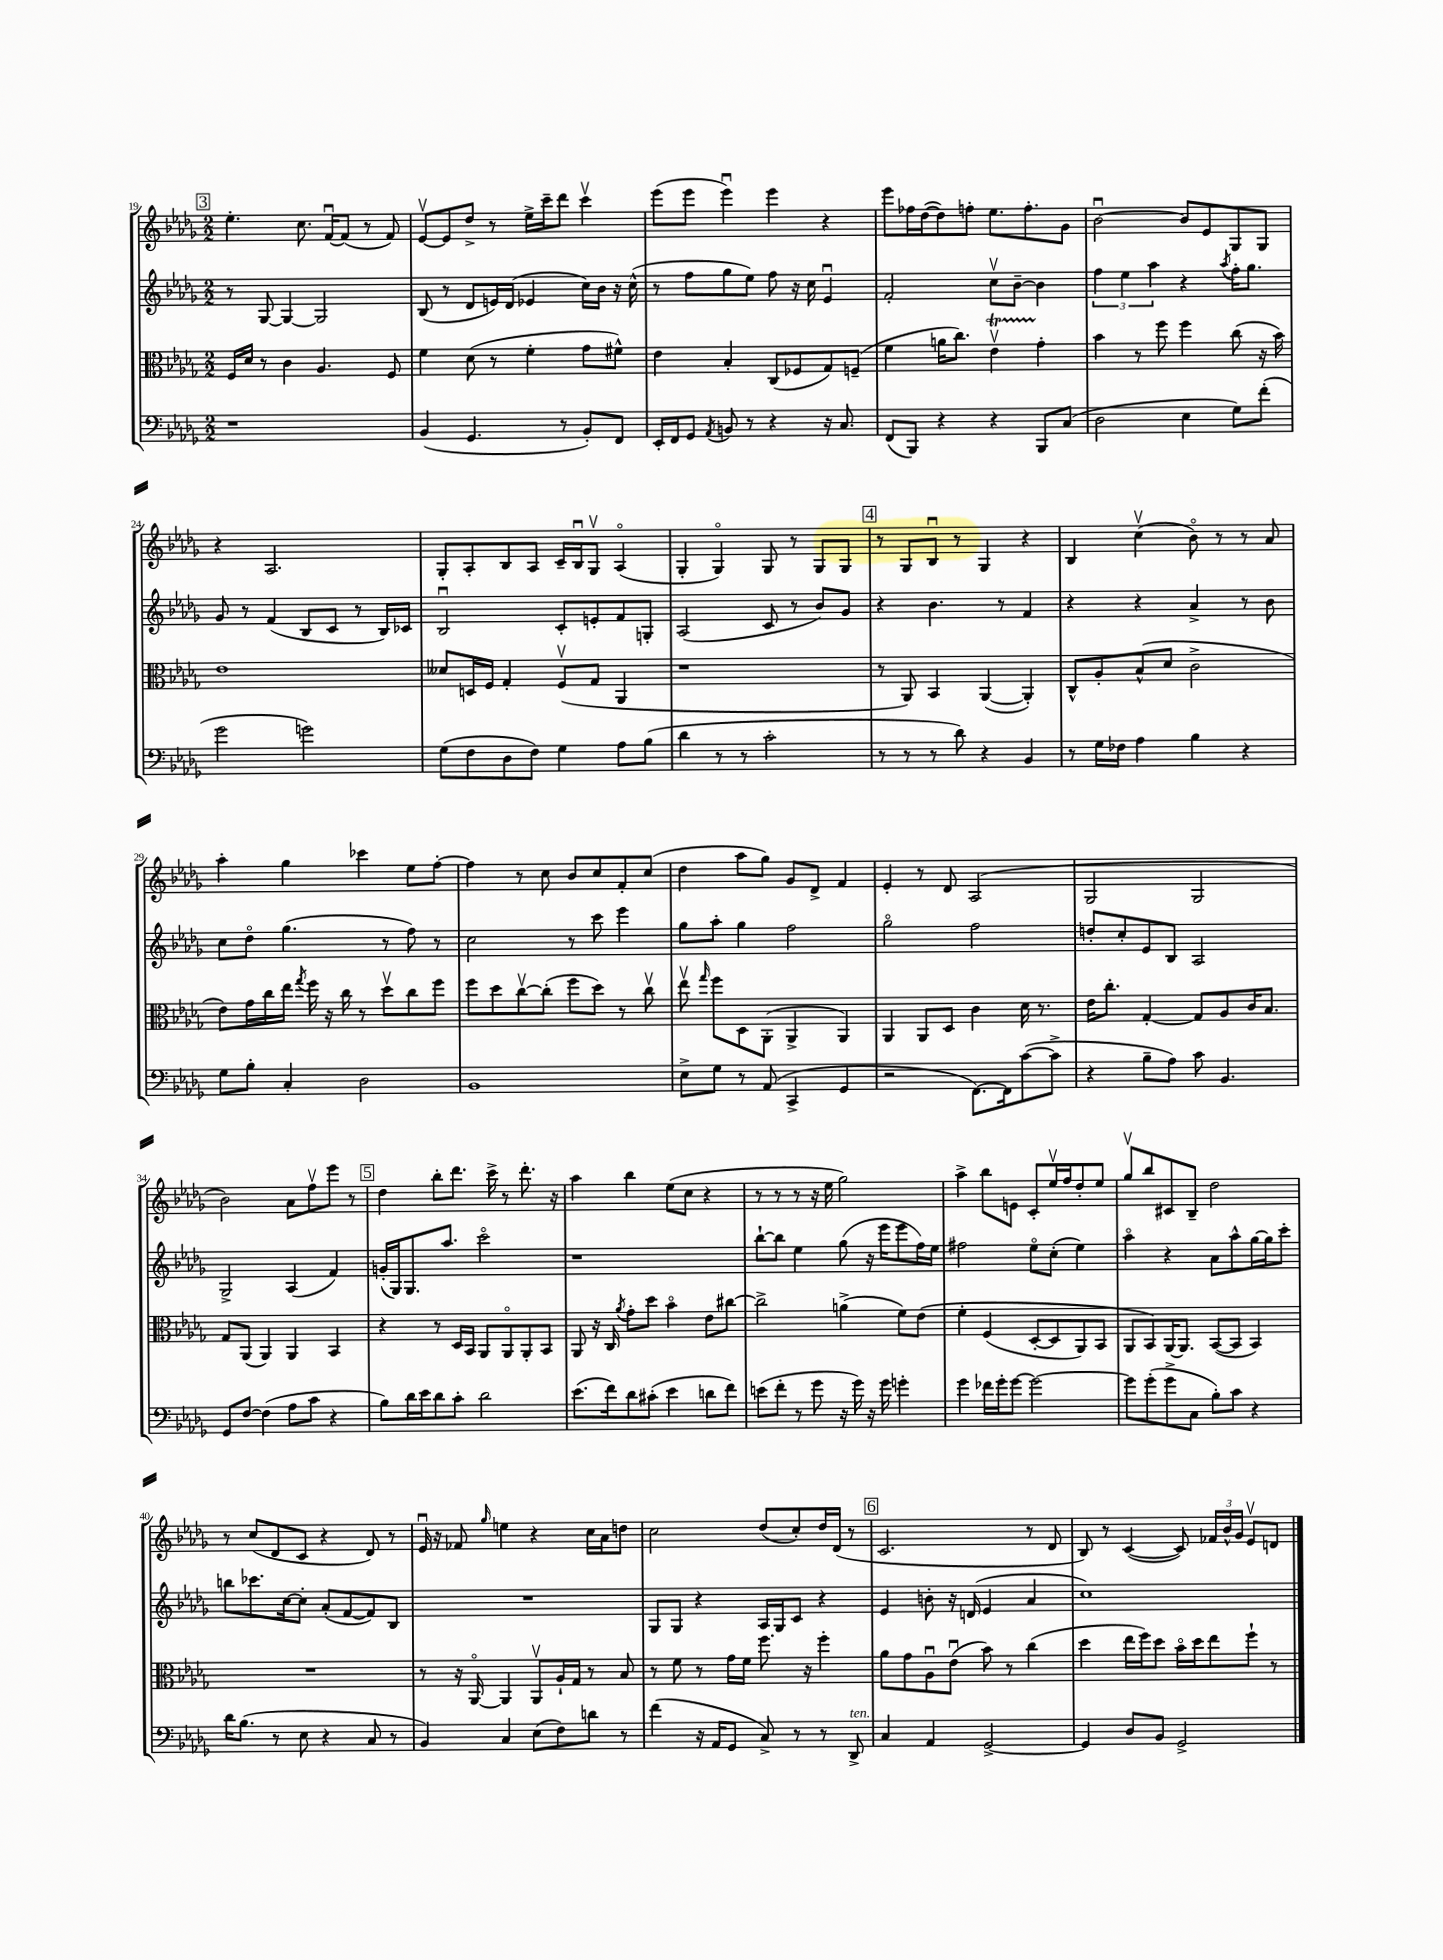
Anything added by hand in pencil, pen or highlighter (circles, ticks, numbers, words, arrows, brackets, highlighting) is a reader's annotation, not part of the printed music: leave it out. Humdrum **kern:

**kern	**kern	**kern	**kern
*staff4	*staff3	*staff2	*staff1
*clefF4	*clefC3	*clefG2	*clefG2
*k[b-e-a-d-g-]	*k[b-e-a-d-g-]	*k[b-e-a-d-g-]	*k[b-e-a-d-g-]
*M2/2	*M2/2	*M2/2	*M2/2
1r	16F	8r	4.ee-'
.	16d-	.	.
.	8r	[8G-	.
.	4c	4G-_	.
.	.	.	8.cc
.	4.A-	2G-]	.
.	.	.	[16fu
.	.	.	(8f]
.	.	.	8r
.	8F	.	8f)
=	=	=	=
(4BB-	4f	(8B-	[8e-v
.	.	8r	8e-]
4.GG-	(8d-	8d-	8dd-^
.	8r	16e)	8r
.	.	(16d-	.
.	4f'	4e-	16ee-^
.	.	.	16ccc~
8r	.	.	8ddd-
8BB-')	8g-	16cc)	4cccv
.	.	16b-	.
8FF	8f#^^)	16r	.
.	.	(16cc^^	.
=	=	=	=
16EE-'	4e-	8r	(8eee-
16FF	.	.	.
8GG-	.	8ff	8eee-
8qAA-	.	.	.
8BB	4B-'	8gg-	4eee-u)
8r	.	8ee-)	.
4r	(8C	8ff	4eee-
.	8F-	16r	.
.	.	16cc	.
16r	8G-)	4e-u	4r
8.C	.	.	.
.	(8F~	.	.
=	=	=	=
(8FF	4f	2f'	8eee-
8BBB-)	.	.	16ff-
.	.	.	([16dd-
4r	16a	.	8dd-])
.	8.cc)	.	.
.	.	.	8ff'
4r	4e-v	8ccv	8.ee-
.	.	[8b-~	.
.	.	.	8.ff'
8BBB-	4g-'	4b-]	.
(8C	.	.	8g-
=	=	=	=
2D-	4b-	6ff	[2b-u
.	.	6ee-	.
.	8r	.	.
.	.	6aa-	.
.	8ff	.	.
4E-	4ff	4r	8b-]
.	.	.	8e-
.	.	8qaa-	.
8G-)	(8cc	16ff'	8G-
.	.	8.gg-	.
(8f'	16r	.	8G-
.	16b-)	.	.
=	=	=	=
2g-	1e-	8g-	4r
.	.	8r	.
.	.	(4f	2.A-
2g)	.	8B-	.
.	.	8c	.
.	.	8r	.
.	.	16B-)	.
.	.	16c-	.
=	=	=	=
(8G-	8d--	2B-u	8G-'
8F	16D	.	8A-'
.	16F	.	.
8D-	4G-'	.	8B-
8F)	.	.	8A-
4G-	(8Fv	8c'	16c~
.	.	.	16B-u
.	8G-	8e'	8G-v
8A-	4AA-	8f	(4A-o
(8B-	.	8G'	.
=	=	=	=
4d-	1r	(2A-	4G-'
8r	.	.	4G-o)
8r	.	.	.
2c'	.	8c	8G-
.	.	8r	8r
.	.	8b-)	8G-
.	.	8g-	8G-
=	=	=	=
8r	8r	4r	8r
8r	8AA-)	.	8G-
8r	4BB-	4.b-	8B-u
8d-)	.	.	8r
4r	([4AA-	.	4G-
.	.	8r	.
4BB-	4AA-'])	4f	4r
=	=	=	=
8r	8C^^	4r	4B-
16G-	8A-'	.	.
16F-	.	.	.
4A-	(8B-^^	4r	(4ccv
.	8d-	.	.
4B-	2c^	4a-^	8b-o)
.	.	.	8r
4r	.	8r	8r
.	.	8b-	8a-
=	=	=	=
8G-	8e-)	8cc	4aa-'
8B-'	16g-	8dd-o	.
.	16cc	.	.
4C'	16ee-	(4.gg-	4gg-
.	8qgg-	.	.
.	16ff	.	.
.	16r	.	.
.	16cc	.	.
2D-	8r	.	4ccc-
.	8dd-v	8r	.
.	8cc	8ff)	8ee-
.	8ff	8r	[8ff'
=	=	=	=
1BB-	8ff	2cc	4ff]
.	8dd-	.	.
.	[8ccv	.	8r
.	(8cc']	.	8cc
.	8ff	8r	8b-
.	8dd-)	8ccc	8cc
.	8r	4eee-	8f'
.	8ccv	.	(8cc
=	=	=	=
8E-^	8ee-v	8gg-	4dd-
.	16qqgg-	.	.
8G-	8ff	8aa-'	.
8r	8D-	4gg-	8aa-
(8AA-	(8AA-'	.	8gg-)
4CC^	4AA-^	2ff	8g-
.	.	.	8d-^
4GG-	4AA-)	.	4f
=	=	=	=
2r	4AA-	2gg-o	4e-'
.	8AA-	.	8r
.	8D-	.	8d-
[8.FF)	4c	2ff	(2A-
16FF]	.	.	.
([8c	16d-	.	.
.	8.r	.	.
8c^]	.	.	.
=	=	=	=
4r	16e-	8dd'	2G-
.	8.cc'	.	.
.	.	8cc'	.
8B-~	[4G-'	8e-	.
8A-)	.	8B-	.
8c	8G-]	2A-	2G-
4.BB-	8A-	.	.
.	16c	.	.
.	8.B-	.	.
=	=	=	=
8GG-	8G-	2G-^	2b-)
[8F	(8AA-	.	.
(4F]	4AA-)	.	.
8A-	4AA-	(4A-	8a-
8c	.	.	8ffv
4r	4BB-	4f)	8eee-
.	.	.	8r
=	=	=	=
8B-)	4r	(16g'	4dd-
.	.	16G-)	.
16d-	.	8.G-	.
16e-	.	.	.
8d-	8r	.	8bb-'
.	.	8.aa-	.
8c'	16D-	.	8.ddd-
.	16BB-	.	.
2d-	8AA-	2ccco	.
.	.	.	16ccc^
.	8AA-o	.	8r
.	8AA-'	.	8.ddd-'
.	8BB-	.	.
.	.	.	16r
=	=	=	=
(8.e-	8AA-	1r	4aa-
.	16r	.	.
16f)	16C	.	.
.	8qa-	.	.
8d-	8g-'	.	4bb-
(8c#'	8dd-	.	.
4e-	4b-o	.	(8ee-
.	.	.	8cc
8d	8e-	.	4r
8f)	[8cc#	.	.
=	=	=	=
(8e	2cc#^]	[8bb-`	8r
8f'	.	8bb-]	8r
8r	.	4ee-	8r
8g-	.	.	16r
.	.	.	16ee-
16r	(4a^	(8gg-	2gg-)
16g-)	.	.	.
16r	.	16r	.
16g-	.	16eee-	.
4g'	8f)	8eee-	.
.	&(8e-	16ff)	.
.	.	16ee-	.
=	=	=	=
4g-	4f'	2ff#	4aa-^
16f-	(4F	.	8bb-
16g-'	.	.	.
[8g-	.	.	8e
2g-_	[8D-'	8ee-o	8c'
.	8D-]	(8cc'	16ee-v
.	.	.	16ff
.	8AA-)	4ee-)	8dd-'
.	8BB-	.	8ee-
=	=	=	=
8g-]	8AA-	4aa-o	8gg-v
(8g-'	8BB-&)	.	8bb-
8g-^	[16AA-	4r	8c#
.	8.AA-]	.	.
8C	.	.	8B-~
8B-')	([8BB-	8a-	2dd-
8c	8BB-]	8aa-^^	.
4r	4BB-)	[16gg-	.
.	.	16gg-]	.
.	.	8ccc'	.
=	=	=	=
16d-	1r	8bb	8r
(8.B-	.	.	.
.	.	8.ccc-	(8cc
8r	.	.	8d-
.	.	[16cc	.
8E-	.	8cc']	8c
4r	.	(8a-'	4r
.	.	[8f	.
8C	.	8f])	8d-)
8r	.	8B-	8r
=	=	=	=
4BB-)	8r	1r	16e-u
.	.	.	16r
.	16r	.	8f-
.	[16AA-o	.	.
.	.	.	16qqgg-
4C	4AA-]	.	4ee
(8E-	8AA-v	.	4r
8F)	16A-`	.	.
.	16G-	.	.
8d	8r	.	16cc
.	.	.	16a-
8r	8B-	.	8dd
=	=	=	=
(4f	8r	8G-	2cc
.	8f	8G-	.
16r	8r	4r	.
16AA-	.	.	.
8GG-	16g-	.	.
.	16f	.	.
8C^)	8.ff	16A-	(8dd-
.	.	16G-	.
8r	.	8c	8cc')
.	16r	.	.
8r	4ff'	4r	16dd-
.	.	.	(16d-
8DD-^	.	.	8r
=	=	=	=
4C	8a-	4e-	2.c
.	8g-	.	.
4AA-	8A-u	8b'	.
.	(8e-u	16r	.
.	.	(16d	.
[2GG-^	8b-)	4e-	.
.	8r	.	.
.	(4cc	4a-	8r
.	.	.	8d-
=	=	=	=
4GG-]	4dd-	1cc)	8B-)
.	.	.	8r
8D-	16ee-	.	([4c
.	16ff)	.	.
8BB-	8dd-	.	.
2GG-^	16b-o	.	8c])
.	16dd-	.	.
.	8ee-	.	24f-
.	.	.	24b-^^
.	.	.	24g-
.	8ff`	.	8e-v
.	8r	.	8d
==	==	==	==
*-	*-	*-	*-
